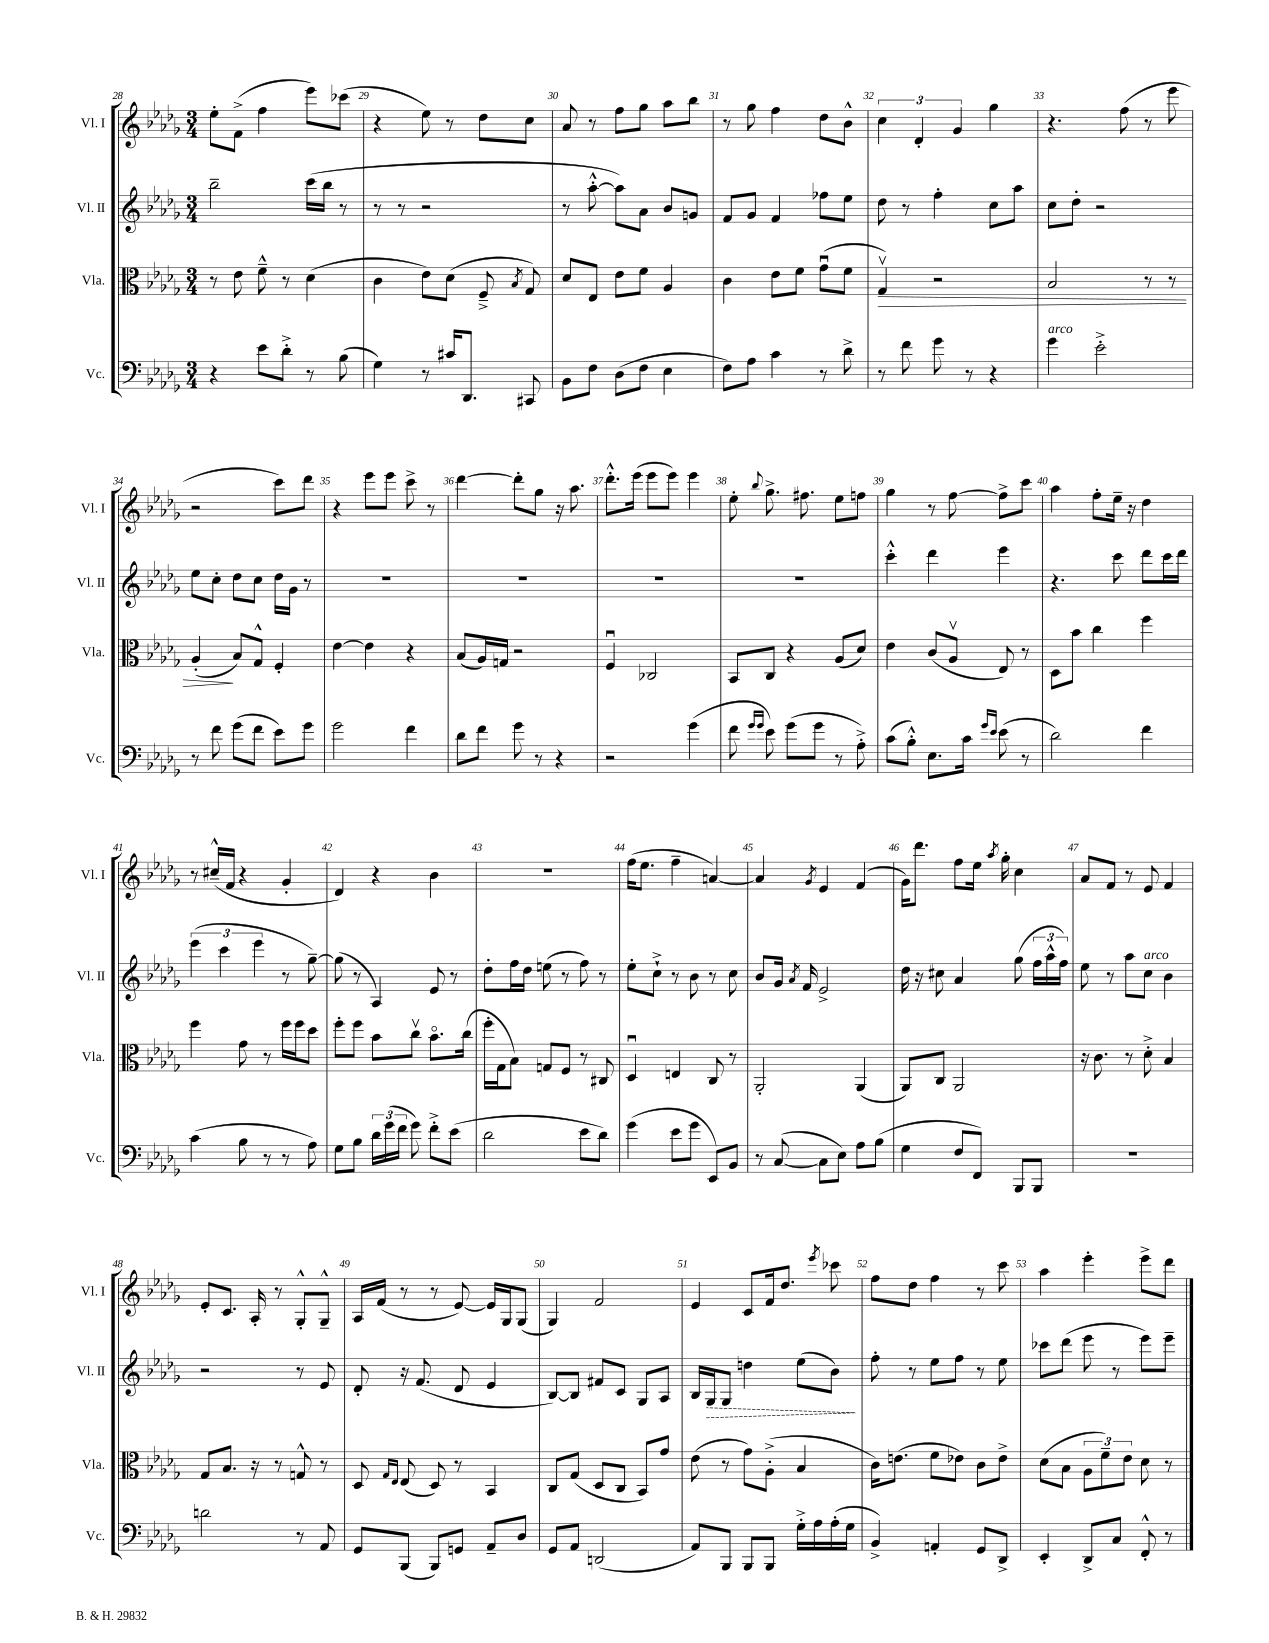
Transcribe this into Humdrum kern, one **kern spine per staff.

**kern	**kern	**kern	**kern
*staff4	*staff3	*staff2	*staff1
*clefF4	*clefC3	*clefG2	*clefG2
*k[b-e-a-d-g-]	*k[b-e-a-d-g-]	*k[b-e-a-d-g-]	*k[b-e-a-d-g-]
*M3/4	*M3/4	*M3/4	*M3/4
4r	8r	2bb-~\	8ee-'\L
.	8e-\	.	(8f^\J
8e-\L	8f~^^\	.	4ff\
8d-'^\J	8r	.	.
8r	(4d-\	(16ccc\LL	8eee-\L)
.	.	16bb-\JJ	.
(8B-\	.	8r	(8ccc-\J
=	=	=	=
4G-\)	4c\	8r	4r
.	.	8r	.
8r	8e-\L)	2r	8ee-\)
16c#/LK	(8d-\J	.	8r
8.DD-/J	.	.	.
.	8F~^/	.	8dd-\L
.	8qB-/	.	.
8CC#/	8G-/)	.	8cc\J
=	=	=	=
8BB-\L	8d-/L	8r	8a-/
8F\J	8E-/J	[8aa-'^^\	8r
(8D-\L	8e-\L	8aa-\]L)	8ff\L
8F\J	8f\J	8a-\J	8gg-\J
4E-\	4A-/	8b-/L	8aa-\L
.	.	8g/J	8bb-\J
=	=	=	=
8F\L)	4c\	8f/L	8r
8A-\J	.	8g-/J	8gg-\
4c\	8e-\L	4f/	4ff\
.	8f\J	.	.
8r	(8g-u\L	8ff-\L	8dd-\L
8d-^\	8f\J	8ee-\J	8b-^^\J
=	=	=	=
8r	4G-v/)	8dd-\	6cc\
8f\	.	8r	.
.	.	.	6d-'/
8g-\	2r	4ff'\	.
.	.	.	6g-/
8r	.	.	.
4r	.	8cc\L	4gg-\
.	.	8aa-\J	.
=	=	=	=
4g-\	2B-/	8cc\L	4.r
.	.	8dd-'\J	.
2e-'^\	.	2r	.
.	.	.	(8ff\
.	8r	.	8r
.	8r	.	8eee-\
=	=	=	=
8r	(4A-'/	8ee-\L	2r
8f\	.	8cc'\J	.
(8g-\L	8B-/L)	8dd-\L	.
8f\J	8G-^^/J	8cc\J	.
8e-\L)	4F'/	16dd-\LL	8ccc\L)
.	.	16g-\JJ	.
8g-\J	.	8r	8ddd-\J
=	=	=	=
2g-\	[4e-\	2.r	4r
.	4e-\]	.	8eee-\L
.	.	.	8eee-\J
4f\	4r	.	8ccc^\
.	.	.	8r
=	=	=	=
8d-\L	(8B-/L	2.r	[4ddd-\
8f\J	16A-/L)	.	.
.	16G/JJ	.	.
8g-\	2r	.	8ddd-'\]L
8r	.	.	8gg-\J
4r	.	.	16r
.	.	.	8.aa-\
=	=	=	=
2r	4Fu/	2.r	8.ddd-'^^\L
.	.	.	(16eee-\Jk
.	2C-/	.	8eee-\L
.	.	.	8eee-\J)
(4g-\	.	.	4eee-\
=	=	=	=
8f\	8BB-/L	2.r	8ee-'\
16qqg-/LL	.	.	.
16qqg-/JJ	.	.	8qqbb-/
8e-\)	8C/J	.	8.gg-^\
(8g-\L	4r	.	.
.	.	.	8.ff#\
8g-\J	.	.	.
8r	(8A-/L	.	8ee-\L
8A-'^\)	8d-/J)	.	8ff\J
=	=	=	=
(8c\L	4e-\	4ccc'^^\	4gg-\
8B-'^^\J)	.	.	.
8.E-\L	(8c/L	4ddd-\	8r
.	8A-v/J	.	[8ff\
16c\Jk	.	.	.
16qqg-/LL	.	.	.
16qqe-/JJ	.	.	.
(8e-\	8E-/)	4eee-\	8ff^\]L
8r	8r	.	8ccc\J
=	=	=	=
2d-\)	8D-\L	4.r	4aa-\
.	8b-\J	.	.
.	4cc\	.	8ff'\L
.	.	8ccc\	16ee-~\Jk
.	.	.	16r
4f\	4ff\	8ddd-\L	4dd-\
.	.	16ccc\L	.
.	.	16ddd-\JJ	.
=	=	=	=
(4c\	4ff\	(6eee-\	8r
.	.	.	(16cc#~^^/LL
.	.	6ccc\	.
.	.	.	16f/JJ
8B-\	8g-\	.	4r
.	.	6eee-\	.
8r	8r	.	.
8r	16ff\LL	8r	4g-'/
.	16ff\J	.	.
8A-\)	8dd-\J	[8gg-~\)	.
=	=	=	=
8G-\L	8ff'\L	(8gg-\]	4d-/)
8B-\J	8ff\J	8r	.
24d-\LL	8b-\L	4A-/)	4r
(24g-\	.	.	.
24f\JJ	.	.	.
8g-\)	8ccv\J	.	.
8f'^\L	8.b-o\L	8e-/	4b-\
(8e-\J	.	8r	.
.	(16cc\Jk	.	.
=	=	=	=
2d-\	16ff'\LL	8dd-'\L	2.r
.	16G-\J	.	.
.	8B-\J)	16ff\L	.
.	.	16dd-\JJ	.
.	8G/L	(8ee\	.
.	8F/J	8r	.
8e-\L	8r	8ff\)	.
8d-\J)	8C#/	8r	.
=	=	=	=
(4g-\	4D-u/	8ee-'\L	(16ff\LK
.	.	.	8.ee-\J
.	.	8cc`^\J	.
8e-\L	4E/	8r	4ff~\
8g-\J	.	8b-\	.
8EE-/L)	8C/	8r	[4a/)
8BB-/J	8r	8cc\	.
=	=	=	=
8r	2AA-'/	8b-/L	4a/]
([8C/	.	16g-/Jk	.
.	.	8qa-/	.
.	.	16f/	.
.	.	.	8qg-/
8C\]L	.	2e-^/	4e-/
8E-\J)	.	.	.
8A-\L	(4AA-/	.	(4f/
(8B-\J	.	.	.
=	=	=	=
4G-\	8AA-/L)	16dd-\	16g-\LK)
.	.	16r	8.ddd-\J
.	8C/J	8cc#\	.
8F/L	2AA-/	4a-/	8ff\L
8FF/J)	.	.	16ee-\Jk
.	.	.	8qaa-/
.	.	.	16gg-'\
8BBB-/L	.	(8gg-\	4cc\
8BBB-/J	.	24ff\LL	.
.	.	24aa-^^\	.
.	.	24ff\JJ)	.
=	=	=	=
2.r	16r	8ee-\	8a-/L
.	8.c\	.	.
.	.	8r	8f/J
.	8r	8aa-\L	8r
.	8d-'^\	8cc\J	8e-/
.	4B-/	4b-\	4f/
=	=	=	=
2d\	8G-/L	2r	8e-'/L
.	8.B-/J	.	8.c/J
.	16r	.	16A-'/
.	8r	.	8r
8r	8G^^/	8r	8G-'^^/L
8AA-/	8r	8e-/	8G-~^^/J
=	=	=	=
8GG-/L	8D-/	8d-'/	16A-/LL
.	.	.	(16f/JJ
.	16qqG-/LL	.	.
.	16qqE-/JJ	.	.
(8BBB-/J	(8E-/	16r	8r
.	.	(8.f/	.
8BBB-/L)	8D-/)	.	8r
8GG/J	8r	8d-/	[8e-/)
8AA-~/L	4BB-/	4e-/	16e-/]LL
.	.	.	16G-/J
8D-/J	.	.	(8G-/J
=	=	=	=
8GG-/L	8C/L	[8B-/L)	4G-/)
8AA-/J	(8G-/J	8B-/]J	.
(2DD/	8D-/L	8f#/L	2f/
.	8C/J	8c/J	.
.	8BB-/L)	8G-/L	.
.	8g-/J	8A-/J	.
=	=	=	=
8AA-/L)	(8e-\	16B-/LL	4e-/
.	.	16G-/J	.
8BBB-/J	8r	8G-/J	.
8BBB-/L	8g-\L)	4dd\	8c/L
8BBB-/J	(8A-'^\J	.	16f/k
.	.	.	8.dd-/J
16G-'^\LL	4B-/	(8ee-\L	.
16A-\	.	.	.
.	.	.	8qeee-/
(16A-'\	.	8b-\J)	8ccc-\
16G-\JJ	.	.	.
=	=	=	=
4BB-^/)	16c\LK)	8ff'\	8ff\L
.	(8.e\J	.	.
.	.	8r	8dd-\J
4AA'/	8f\L	8ee-\L	4ff\
.	8e-\J)	8ff\J	.
8GG-/L	8c\L	8r	8r
8DD-^/J	8e-^\J	8ee-\	8ccc\
=	=	=	=
4EE-'/	(8d-\L	8ccc-\L	4aa-\
.	8B-\J	(8ddd-\J	.
8DD-^/L	12A-\L	8eee-\	4eee-'\
.	12f~\)	.	.
8C/J	.	8r	.
.	12e-\J	.	.
8FF'^^/	8d-\	8eee-\L)	8eee-^\L
8r	8r	8eee-~\J	8ddd-\J
==	==	==	==
*-	*-	*-	*-
